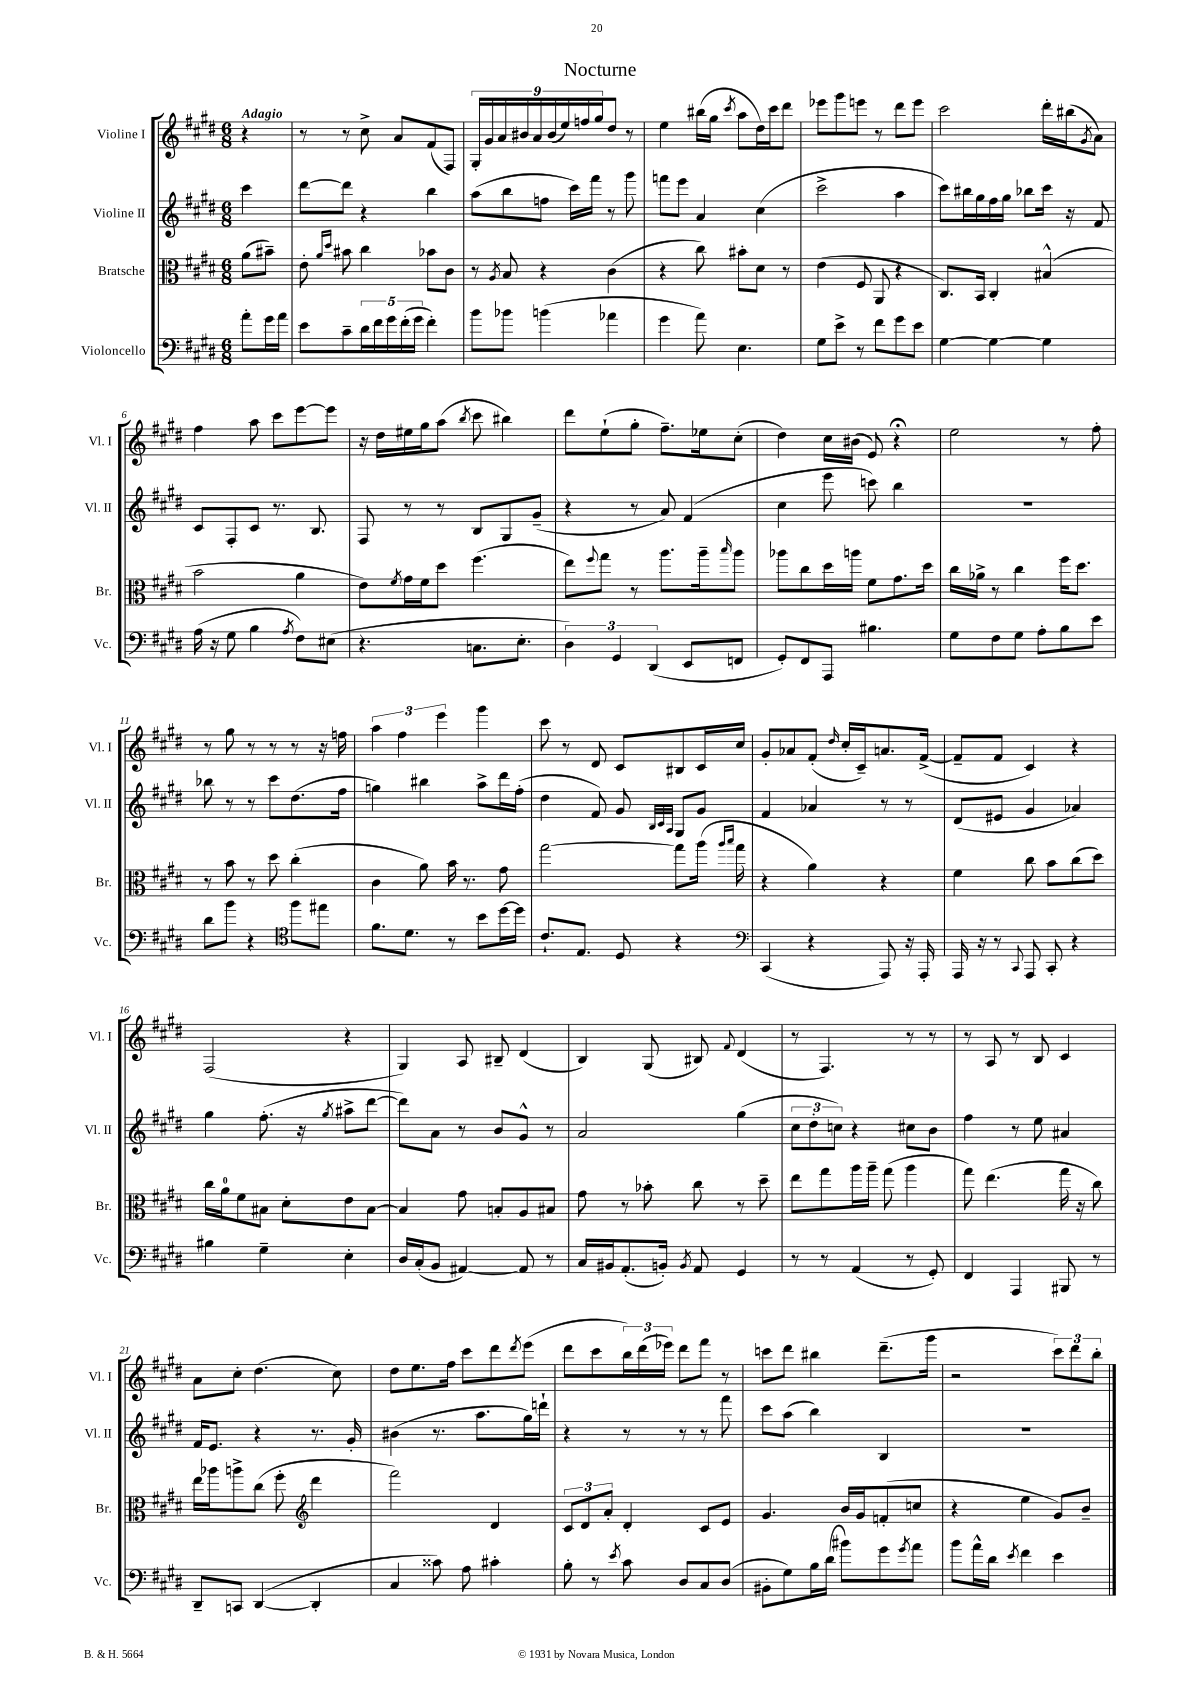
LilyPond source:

\header { title = "Nocturne" }
<<
\new StaffGroup <<
\new Staff = "s0" \with { instrumentName = "Violine I" shortInstrumentName = "Vl. I" } {
    \clef treble \key e \major \numericTimeSignature \time 6/8 \partial 4 \tempo "Adagio"
    r4 |
    r8 r8 cis''8-> a'8 fis'8( fis8) |
    \tuplet 9/8 { gis16-. gis'16 a'16 bis'16 a'16 bis'16( e''16) f''16 gis''16 } dis''8 r8 |
    e''4 bis''16( gis''16 \acciaccatura { cis'''8 } a''8 dis''16) cis'''16 dis'''8 |
    ees'''8 gis'''8 e'''8 r8 dis'''8 e'''8 |
    cis'''2 dis'''16-. bis''16( \acciaccatura { gis'8 } a'8) |
    fis''4 a''8 cis'''8 e'''8~ e'''8 |
    r16 dis''16 eis''16 gis''16 a''8( \acciaccatura { b''8 } cis'''8 bis''4) |
    dis'''8 e''8-!( gis''8-. fis''8.--) ees''16 cis''8-.( |
    dis''4) cis''16 bis'16( e'8) r4\fermata |
    e''2 r8 fis''8-. |
    r8 gis''8 r8 r8 r8 r16 f''16 |
    \tuplet 3/2 { a''4 fis''4 e'''4 } gis'''4 |
    cis'''8 r8 dis'8 cis'8 bis8 cis'16 cis''16 |
    gis'8-. aes'8 fis'8-.( \grace { dis''16 } cis''16-. cis'16--) a'8. fis'16~->( |
    fis'8-- fis'8 cis'4) r4 |
    fis2( r4 |
    gis4) a8 bis8-- dis'4( |
    b4) gis8( bis8) \appoggiatura { fis'8 } dis'4( |
    r8 fis4.) r8 r8 |
    r8 a8 r8 b8 cis'4 |
    a'8 cis''8-. dis''4.( cis''8) |
    dis''8 e''8. fis''16 cis'''8 dis'''8 \acciaccatura { dis'''8 } e'''8( |
    dis'''8 cis'''8 \tuplet 3/2 { b''16) dis'''16( ees'''16) } dis'''8 fis'''8 r8 |
    c'''8 dis'''8 bis''4 dis'''8.--( gis'''16 |
    r2 \tuplet 3/2 { cis'''8) dis'''8 b''8-. } \bar "|." |
}
\new Staff = "s1" \with { instrumentName = "Violine II" shortInstrumentName = "Vl. II" } {
    \clef treble \key e \major \numericTimeSignature \time 6/8 \partial 4
    cis'''4 |
    dis'''8~ dis'''8 r4 b''4 |
    a''8( b''8 f''8 cis'''16) fis'''16 r8 gis'''8 |
    f'''8 e'''8 a'4 cis''4( |
    cis'''2-> a''4 |
    cis'''8) bis''16 gis''16 fis''16 gis''16 bes''8 cis'''16 r16 fis'8 |
    cis'8 fis8-. cis'8 r8. b8. |
    fis8 r8 r8 b8 gis8 gis'8--( |
    r4 r8 a'8) fis'4( |
    cis''4 e'''8 c'''8) b''4 |
    R2. |
    bes''8 r8 r8 cis'''8 dis''8.( fis''16 |
    g''4) bis''4 a''8-> dis'''16 fis''16-.( |
    dis''4 fis'8) gis'8 \grace { b32 cis'32 a32 } gis8 gis'8 |
    fis'4 aes'4 r8 r8 |
    dis'8( eis'8 gis'4 aes'4) |
    gis''4 fis''8.-.( r16 \acciaccatura { gis''8 } ais''8-> dis'''8~ |
    dis'''8) a'8 r8 b'8 gis'8-^ r8 |
    a'2 gis''4( |
    \tuplet 3/2 { cis''8 dis''8-. c''8) } r4 cis''8 b'8 |
    fis''4 r8 e''8 ais'4 |
    fis'16 e'8. r4 r8. gis'16-. |
    bis'4( r8. a''8. gis''16) d'''16-! |
    r4 r8 r8 r8 fis'''8 |
    cis'''8 a''8( b''4) b4 |
    R2. \bar "|." |
}
\new Staff = "s2" \with { instrumentName = "Bratsche" shortInstrumentName = "Br." } {
    \clef alto \key e \major \numericTimeSignature \time 6/8 \partial 4
    a'8( bis'8--) |
    e'8-. \grace { a'16 dis''16 } bis'8 cis''4 bes'8 cis'8 |
    r8 \acciaccatura { a8 } b8 r4 cis'4( |
    r4 cis''8) bis'8-. dis'8 r8 |
    e'4( fis8 a,8 r4 |
    cis8.) b,16 cis4-. bis4-^( |
    b'2 a'4 |
    e'8) \acciaccatura { fis'8 } gis'16 fis'16 dis''8 fis''4.( |
    e''8) \appoggiatura { fis''8 } gis''8 r8 a''8. a''16-- \grace { b''16 } a''8 |
    aes''8 cis''8 dis''16 a''16 fis'8 gis'8. dis''16 |
    cis''16 aes'16-> r8 cis''4 fis''16 dis''8. |
    r8 b'8 r8 dis''8 cis''4-.( |
    cis'4 a'8) b'16 r8. gis'8 |
    gis''2~ gis''8 a''16( \grace { a''16 b''16 } gis''16 |
    r4 a'4) r4 |
    fis'4 cis''8 b'8 cis''8( dis''8) |
    cis''16 a'16-0 fis'8 bis8 dis'8-. e'8 bis8~ |
    bis4 gis'8 b8-. a8 bis8 |
    gis'8 r8 bes'8-. cis''8 r8 dis''8-- |
    e''8 gis''8 a''16 a''16-- gis''8( a''4 |
    gis''8) e''4.( gis''16 r16 cis''8) |
    e''16 aes''16 a''8-> cis''8( fis''8-. \clef treble dis'''4 |
    fis'''2) dis'4 |
    \tuplet 3/2 { cis'8 dis'8 a'8-. } dis'4-. cis'8 e'8 |
    gis'4. b'16 gis'16 f'8-.( c''8 |
    r4 e''4 gis'8) b'8-- \bar "|." |
}
\new Staff = "s3" \with { instrumentName = "Violoncello" shortInstrumentName = "Vc." } {
    \clef bass \key e \major \numericTimeSignature \time 6/8 \partial 4
    a'8-. gis'16 a'16 |
    e'8 cis'8-- \tuplet 5/4 { dis'16 fis'16 gis'16 fis'16-.( gis'16 } fis'4-.) |
    b'8 bes'8 b'4( aes'4 |
    gis'4 a'8) e4. |
    gis8 e'8-> r8 fis'8 gis'8 e'8 |
    gis4~ gis4~ gis4 |
    a16( r16 gis8 b4 \acciaccatura { a8 } fis8) eis8( |
    r4. c8. e8.-. |
    \tuplet 3/2 { dis4) gis,4 dis,4( } e,8 f,8 |
    gis,8-.) fis,8 a,,8 bis4. |
    gis8 fis8 gis8 a8-. b8 e'8 |
    dis'8 b'8 r4 \clef tenor fis''8 eis''8 |
    fis'8. dis'8. r8 b'8 dis''16~ dis''16 |
    cis'8.-! e8. dis8 r4 |
    \clef bass cis,4( r4 a,,8) r16 a,,16-. |
    a,,16 r16 r8 \appoggiatura { cis,8 } a,,8 cis,8-. r4 |
    bis4 gis4-- e4-. |
    dis16 cis16-.( b,8 ais,4~) ais,8 r8 |
    cis16 bis,16 a,8.-.( b,16-.) \acciaccatura { b,8 } a,8 gis,4 |
    r8 r8 a,4( r8 gis,8-.) |
    fis,4 a,,4 bis,,8 r8 |
    dis,8-- c,8 dis,4~( dis,4-. |
    cis4 cisis'8) a8 cis'4-. |
    b8-. r8 \acciaccatura { e'8 } cis'8 dis8 cis8 dis8( |
    bis,8-. gis8) b16 dis'16( bis'8) gis'8 \acciaccatura { gis'8 } a'8 |
    b'8 a'16-^ dis'16 \acciaccatura { e'8 } fis'4 e'4 \bar "|." |
}
>>
>>
